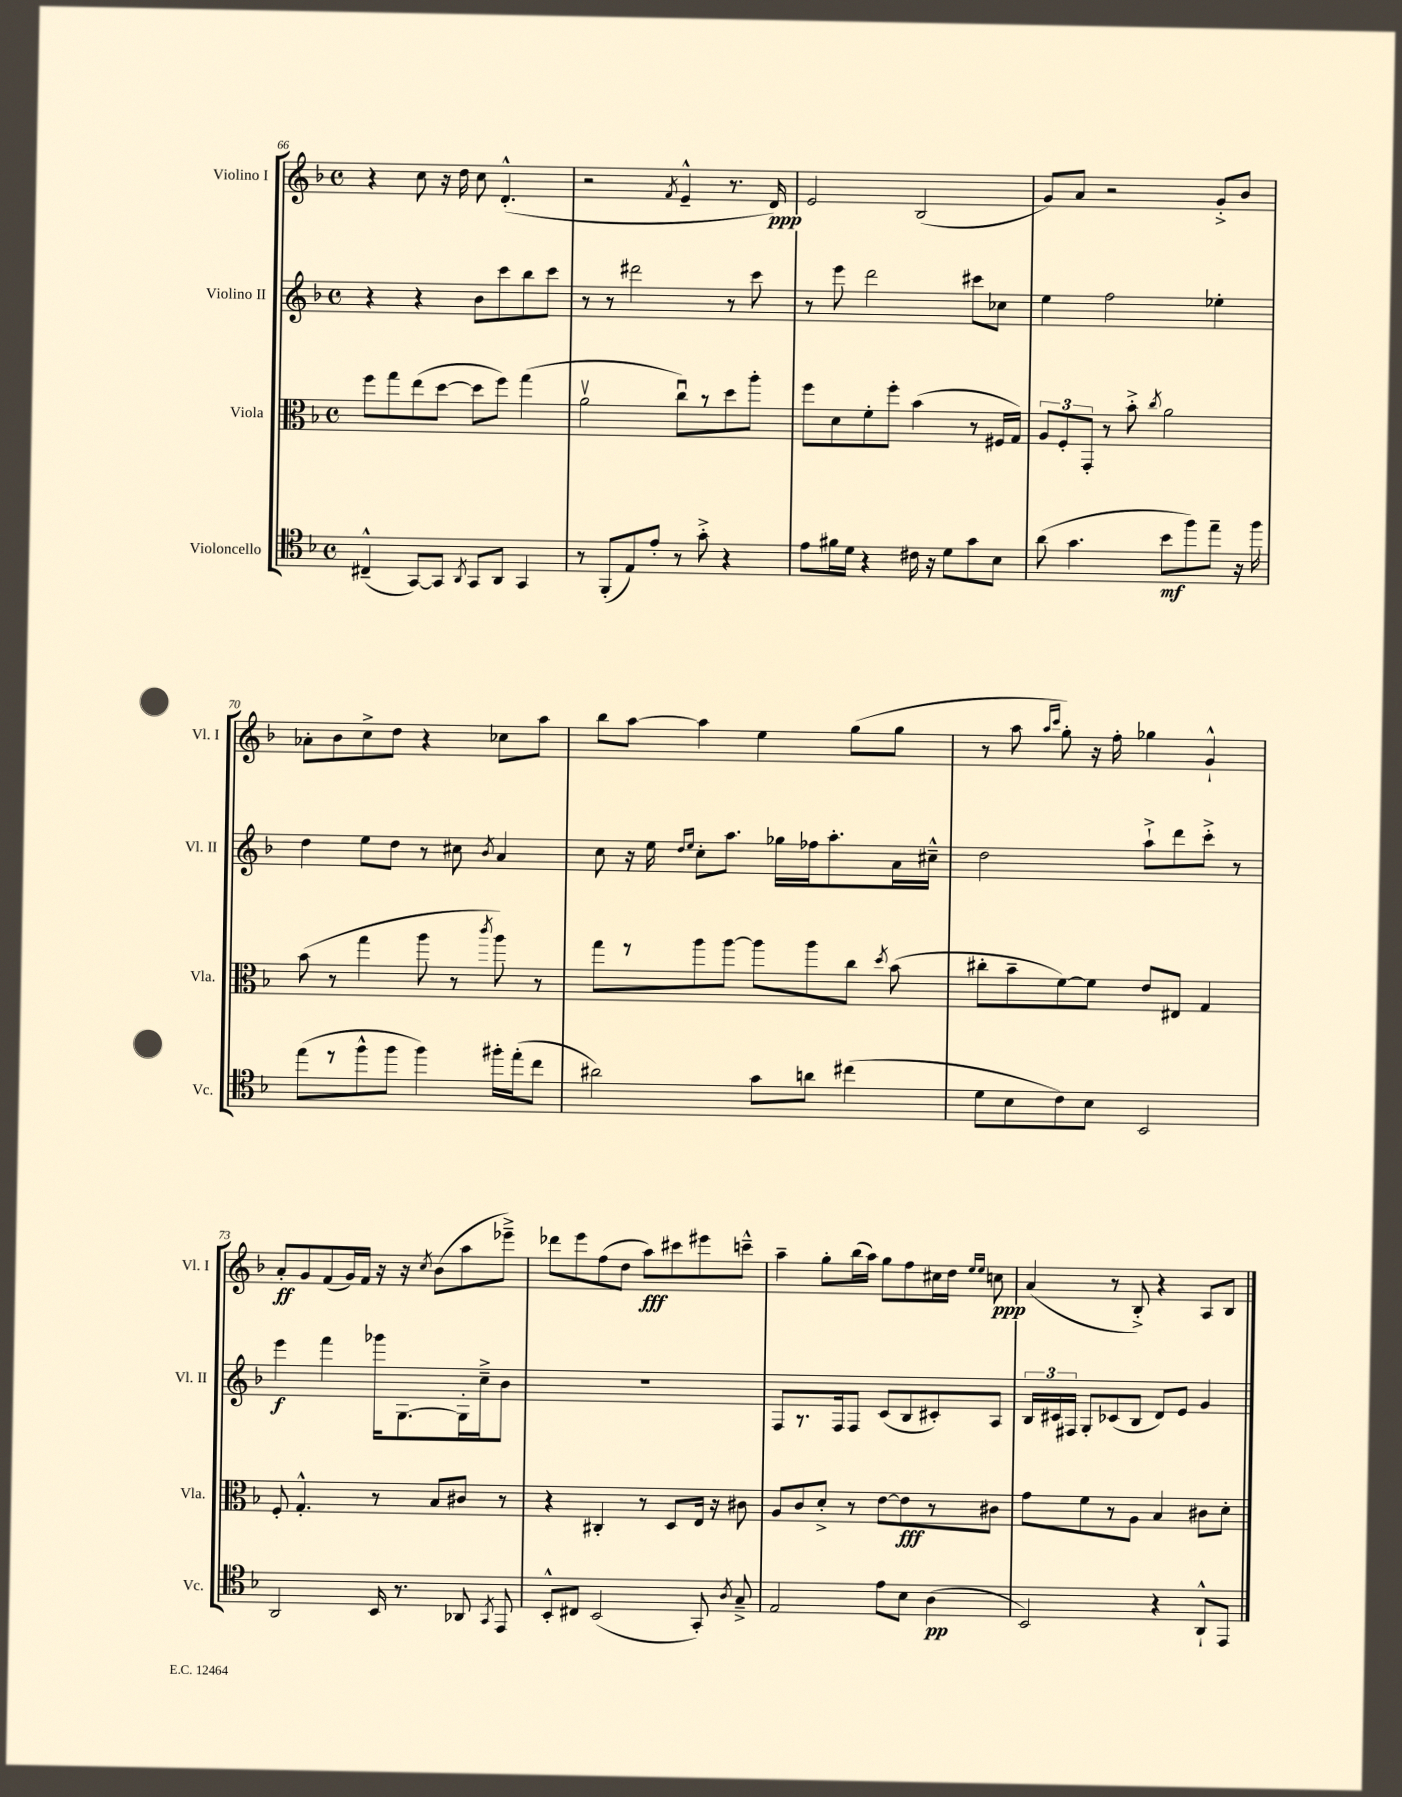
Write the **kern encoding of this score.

**kern	**dynam	**kern	**dynam	**kern	**dynam	**kern	**dynam
*part4	*part4	*part3	*part3	*part2	*part2	*part1	*part1
*staff4	*staff4	*staff3	*staff3	*staff2	*staff2	*staff1	*staff1
*I"Violoncello	*	*I"Viola	*	*I"Violino II	*	*I"Violino I	*
*I'Vc.	*	*I'Vla.	*	*I'Vl. II	*	*I'Vl. I	*
*clefC4	*	*clefC3	*	*clefG2	*	*clefG2	*
*k[b-]	*	*k[b-]	*	*k[b-]	*	*k[b-]	*
*M4/4	*	*M4/4	*	*M4/4	*	*M4/4	*
*met(c)	*	*met(c)	*	*met(c)	*	*met(c)	*
=66	=66	=66	=66	=66	=66	=66	=66
(4C#X~^^/	.	8ff\L	.	4r	.	4r	.
.	.	8gg\	.	.	.	.	.
[8GG/L)	.	(8ee\	.	4r	.	8cc\	.
8GG/J]	.	[8dd\J	.	.	.	16r	.
.	.	.	.	.	.	16dd\	.
8qAA/	.	.	.	.	.	.	.
8GG/L	.	8dd\L]	.	8b-\L	.	8cc\	.
8AA/J	.	8ff\J)	.	8ccc\	.	(4.d'^^/	.
4GG/	.	(4gg\	.	8bb-\	.	.	.
.	.	.	.	8ccc\J	.	.	.
=67	=67	=67	=67	=67	=67	=67	=67
8r	.	2av\	.	8r	.	2r	.
(8FF'/L	.	.	.	8r	.	.	.
8E/)	.	.	.	2ddd#X\	.	.	.
8e'/J	.	.	.	.	.	.	.
.	.	.	.	.	.	8qf/	.
8r	.	8ccu\L)	.	.	.	4e~^^/	.
8g'^\	.	8r	.	.	.	.	.
4r	.	8dd\	.	8r	.	8.r	.
.	.	8aa'\J	.	8ccc\	.	.	.
.	.	.	.	.	.	16d/)	ppp
=68	=68	=68	=68	=68	=68	=68	=68
8e\L	.	8ff\L	.	8r	.	2e/	.
16f#X\L	.	8d\	.	8eee\	.	.	.
16d\JJ	.	.	.	.	.	.	.
4r	.	8f'\	.	2ddd\	.	.	.
.	.	8ff'\J	.	.	.	.	.
16c#X\	.	(4b-\	.	.	.	(2B-/	.
16r	.	.	.	.	.	.	.
8d\L	.	.	.	.	.	.	.
8g\	.	8r	.	8ccc#X\L	.	.	.
8B-\J	.	16F#X/LL	.	8cc-X\J	.	.	.
.	.	16G/JJ)	.	.	.	.	.
=69	=69	=69	=69	=69	=69	=69	=69
(8a\	.	12A/L	.	4ee\	.	8g/L)	.
.	.	12F'/	.	.	.	.	.
4.g\	.	.	.	.	.	8a/J	.
.	.	12GG'/J	.	.	.	.	.
.	.	8r	.	2ff\	.	2r	.
.	.	8b-'^\	.	.	.	.	.
.	.	8qcc/	.	.	.	.	.
8b-\L	mf	2a\	.	.	.	.	.
8ff\)	.	.	.	.	.	.	.
8ee~\J	.	.	.	4ee-X'\	.	8g'^/L	.
16r	.	.	.	.	.	8b-/J	.
16ff\	.	.	.	.	.	.	.
!!LO:LB:g=z
=70	=70	=70	=70	=70	=70	=70	=70
(8ee\L	.	(8b-\	.	4dd\	.	8a-X'\L	.
8r	.	8r	.	.	.	8b-\	.
8ff^^\	.	4gg\	.	8ee\L	.	8cc^\	.
8ff\J	.	.	.	8dd\J	.	8dd\J	.
4ff\)	.	8aa\	.	8r	.	4r	.
.	.	8r	.	8cc#X\	.	.	.
.	.	8qccc/	.	8qb-/	.	.	.
16ff#X'\LL	.	8aa\)	.	4a/	.	8cc-X\L	.
(16ee'\J	.	.	.	.	.	.	.
8cc\J	.	8r	.	.	.	8aa\J	.
=71	=71	=71	=71	=71	=71	=71	=71
2a#X\)	.	8gg\L	.	8cc\	.	8bb-\L	.
.	.	8r	.	16r	.	[8aa\J	.
.	.	.	.	16ee\	.	.	.
.	.	.	.	16qqdd/LL	.	.	.
.	.	.	.	16qqee/JJ	.	.	.
.	.	8aa\	.	8cc'\L	.	4aa\]	.
.	.	[8aa\J	.	8.aa\J	.	.	.
8g\L	.	8aa\L]	.	.	.	4ee\	.
.	.	.	.	16gg-X\LL	.	.	.
8an\J	.	8aa\	.	16ff-X\J	.	.	.
.	.	.	.	8.aa'\	.	.	.
(4cc#X\	.	8cc\J	.	.	.	(8gg\L	.
.	.	8qdd/	.	.	.	.	.
.	.	(8b-\	.	16a\L	.	8gg\J	.
.	.	.	.	16cc#X~^^\JJ	.	.	.
=72	=72	=72	=72	=72	=72	=72	=72
8d\L	.	8cc#X'\L	.	2dd\	.	8r	.
8B-\	.	8b-~\	.	.	.	8aa\	.
.	.	.	.	.	.	16qqaa/LL	.
.	.	.	.	.	.	16qqccc/JJ	.
8c\)	.	[8f\)	.	.	.	8gg'\)	.
8B-\J	.	8f\J]	.	.	.	16r	.
.	.	.	.	.	.	16ff'\	.
2BB-/	.	8e/L	.	8aa`^\L	.	4gg-X\	.
.	.	8E#X/J	.	8ddd\	.	.	.
.	.	4G/	.	8ccc'^\J	.	4g`^^/	.
.	.	.	.	8r	.	.	.
!!LO:LB:g=z
=73	=73	=73	=73	=73	=73	=73	=73
2AA/	.	8F'/	.	4eee\	f	8a'/L	ff
.	.	4.G'^^/	.	.	.	8g/	.
.	.	.	.	4fff\	.	(8f/	.
.	.	.	.	.	.	16g/L)	.
.	.	.	.	.	.	16f/JJ	.
16BB-/	.	8r	.	16ggg-X\KL	.	16r	.
8.r	.	.	.	[8.G\	.	16r	.
.	.	.	.	.	.	8qcc/	.
.	.	8B-/L	.	.	.	(8b-\L	.
8AA-X/	.	8c#X/J	.	16G'\L]	.	8aa\	.
.	.	.	.	16cc~^\J	.	.	.
8qGG/	.	.	.	.	.	.	.
8EE/	.	8r	.	8b-\J	.	8eee-X~^\J)	.
=74	=74	=74	=74	=74	=74	=74	=74
8BB-'^^/L	.	4r	.	1r	.	8ddd-X\L	.
8C#X/J	.	.	.	.	.	8eee\	.
(2BB-/	.	4C#X'/	.	.	.	(8ff\	.
.	.	.	.	.	.	8dd\J	.
.	.	8r	.	.	.	8aa\L)	fff
.	.	8D/L	.	.	.	8ccc#X\	.
8GG'/)	.	16E/Jk	.	.	.	8eee#X\	.
.	.	16r	.	.	.	.	.
8qA/	.	.	.	.	.	.	.
8G~^/	.	8c#X\	.	.	.	8cccn~^^\J	.
=75	=75	=75	=75	=75	=75	=75	=75
2E/	.	8A/L	.	8F/L	.	4aa~\	.
.	.	8c/	.	8.r	.	.	.
.	.	8d'^/J	.	.	.	8gg'\L	.
.	.	.	.	16F/k	.	.	.
.	.	8r	.	8F/J	.	(16bb-\L	.
.	.	.	.	.	.	16aa\JJ)	.
8e\L	.	[8e\L	.	(8c/L	.	8gg\L	.
8B-\J	.	8e\]	fff	8B-/	.	8ff\	.
(4A\	pp	8r	.	8c#X'/)	.	16cc#X\L	.
.	.	.	.	.	.	16dd\JJ	.
.	.	.	.	.	.	16qqee/LL	.
.	.	.	.	.	.	16qqee/JJ	.
.	.	8c#X\J	.	8A/J	.	8ccn\	ppp
=76	=76	=76	=76	=76	=76	=76	=76
2BB-/)	.	8g\L	.	24B-/LL	.	(4a/	.
.	.	.	.	24c#X/	.	.	.
.	.	.	.	24F#X/JJ	.	.	.
.	.	8f\	.	8G'/L	.	.	.
.	.	8r	.	(8c-X/	.	8r	.
.	.	8A\J	.	8B-/J	.	8B-'^/)	.
4r	.	4B-/	.	8d/L)	.	4r	.
.	.	.	.	8e/J	.	.	.
8AA`^^/L	.	8c#X\L	.	4g/	.	8A/L	.
8EE/J	.	8d'\J	.	.	.	8B-/J	.
==	==	==	==	==	==	==	==
*-	*-	*-	*-	*-	*-	*-	*-
